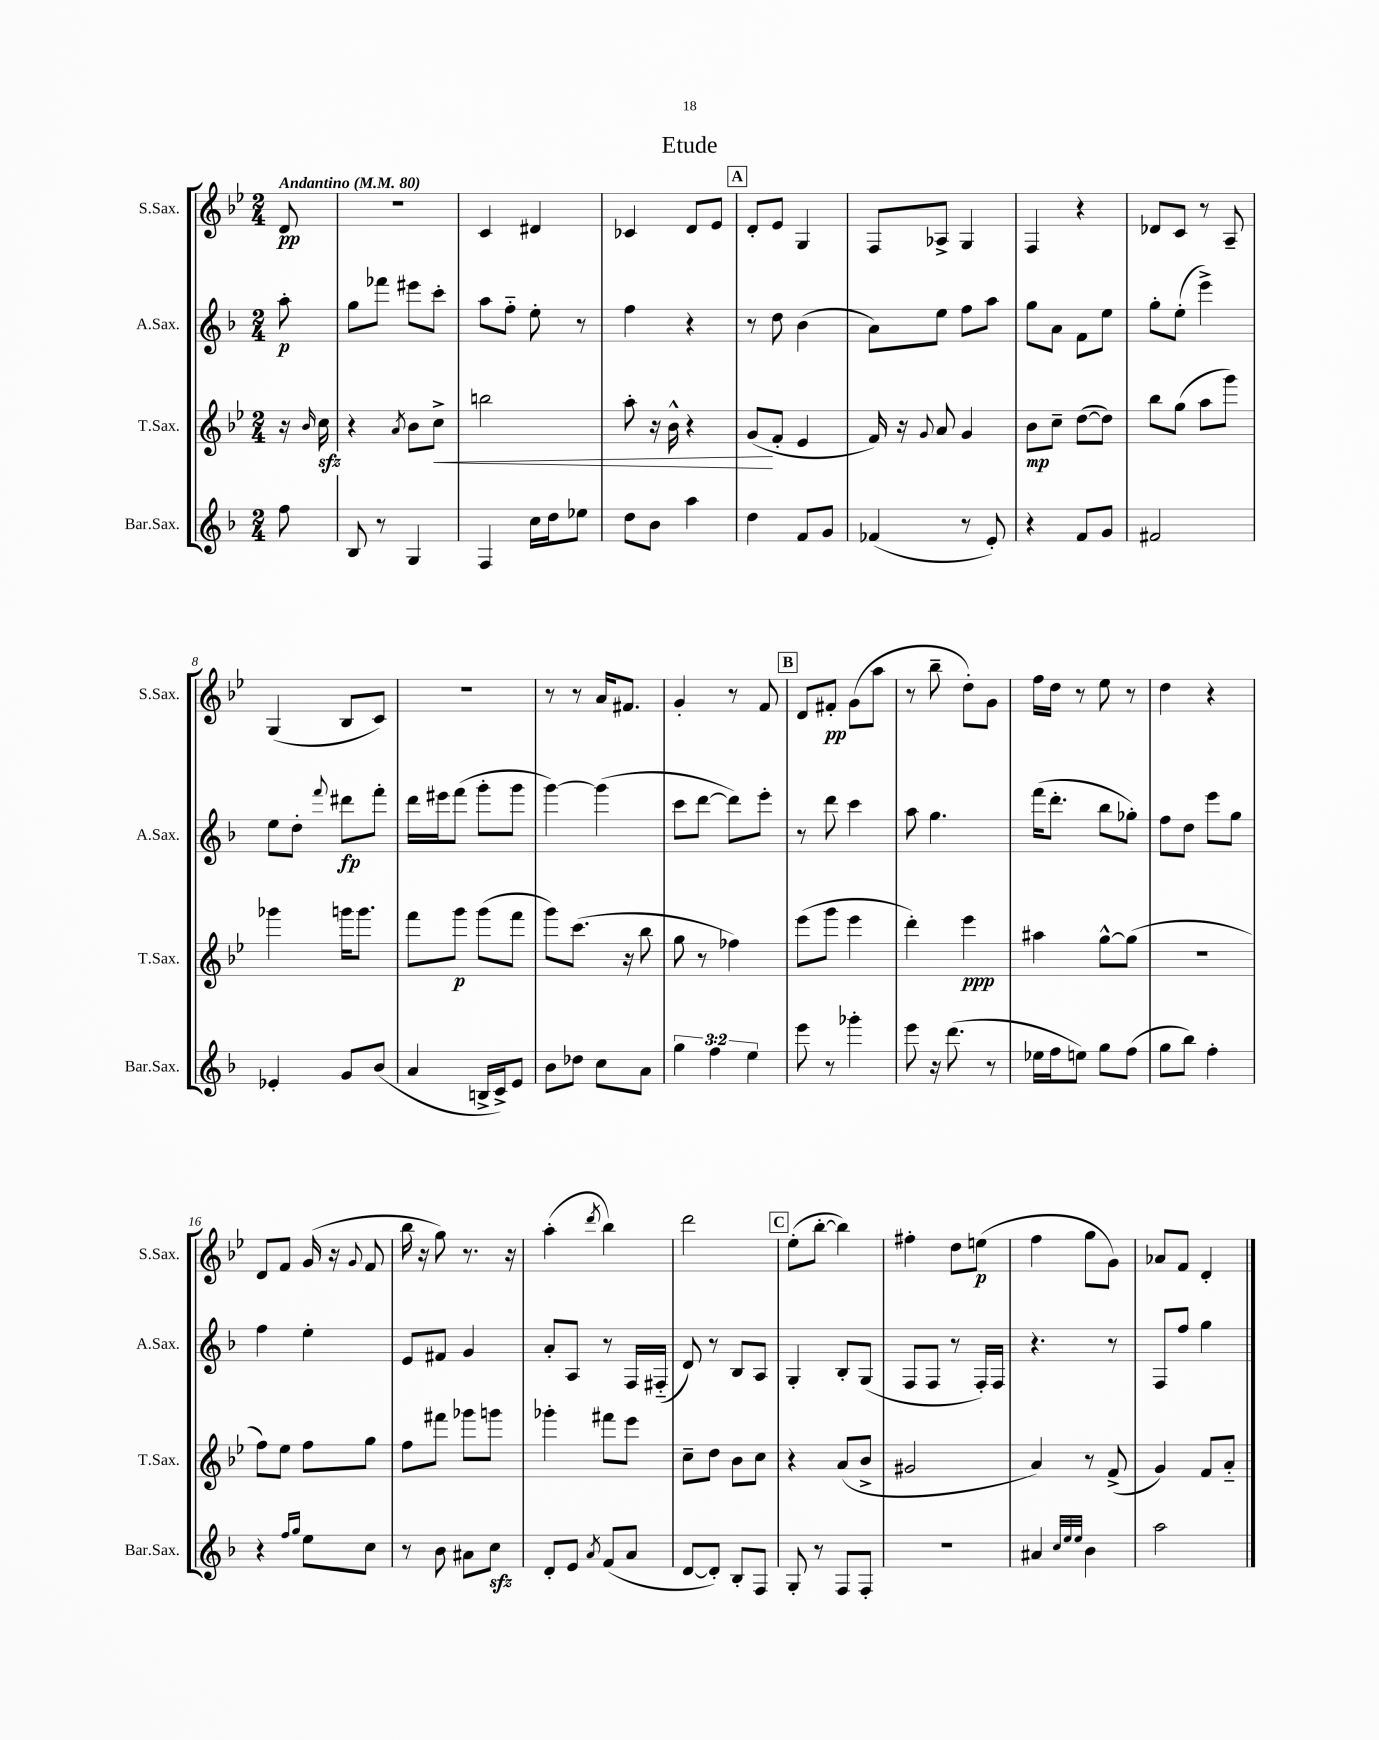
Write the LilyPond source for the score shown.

\header { title = "Etude" }
<<
\new StaffGroup <<
\new Staff = "s0" \with { instrumentName = "S.Sax." shortInstrumentName = "S.Sax." } {
    \clef treble \key bes \major \numericTimeSignature \time 2/4 \partial 8 \tempo "Andantino" 4 = 80
    d'8\pp |
    R2 |
    c'4 dis'4 |
    ces'4 d'8 ees'8 |
    \mark \markup { \box "A" } d'8-. ees'8 g4 |
    f8 aes8-> g4 |
    f4 r4 |
    des'8 c'8 r8 a8-- |
    g4( bes8 c'8) |
    r2 |
    r8 r8 a'16 fis'8. |
    g'4-. r8 f'8 |
    \mark \markup { \box "B" } d'8 fis'8-.\pp g'8( a''8 |
    r8 bes''8-- d''8-.) g'8 |
    f''16 d''16 r8 ees''8 r8 |
    d''4 r4 |
    d'8 f'8 g'16( r16 \appoggiatura { g'8 } f'8 |
    bes''16 r16 g''8) r8. r16 |
    a''4-.( \acciaccatura { d'''8 } bes''4) |
    d'''2 |
    \mark \markup { \box "C" } ees''8-.( bes''8~-. bes''4) |
    fis''4-. d''8 e''8\p( |
    f''4 g''8 g'8) |
    aes'8 f'8 d'4-. \bar "|." |
}
\new Staff = "s1" \with { instrumentName = "A.Sax." shortInstrumentName = "A.Sax." } {
    \clef treble \key f \major \numericTimeSignature \time 2/4 \partial 8
    a''8-.\p |
    g''8 fes'''8 eis'''8 c'''8-. |
    a''8 f''8-_ e''8-. r8 |
    f''4 r4 |
    \mark \markup { \box "A" } r8 d''8 bes'4( |
    a'8) e''8 f''8 a''8 |
    g''8 a'8 f'8 e''8 |
    g''8-. e''8-.( e'''4->) |
    e''8 d''8-. \appoggiatura { f'''8 } dis'''8\fp f'''8-. |
    d'''16 eis'''16 f'''8( g'''8-. g'''8 |
    g'''4~) g'''4( |
    c'''8 d'''8~ d'''8) e'''8-. |
    \mark \markup { \box "B" } r8 d'''8 c'''4 |
    a''8 g''4. |
    f'''16( d'''8.-. bes''8 ges''8-.) |
    f''8 d''8 e'''8 g''8 |
    f''4 e''4-. |
    e'8 fis'8 g'4 |
    a'8-. a8 r8 f16 fis16-_( |
    d'8) r8 bes8 a8 |
    \mark \markup { \box "C" } g4-. bes8-. g8( |
    f8 f8 r8 f16-.) f16 |
    r4. r8 |
    f8 f''8 g''4 \bar "|." |
}
\new Staff = "s2" \with { instrumentName = "T.Sax." shortInstrumentName = "T.Sax." } {
    \clef treble \key bes \major \numericTimeSignature \time 2/4 \partial 8
    r16 \grace { bes'16 } c''16\sfz |
    r4 \acciaccatura { a'8 } bes'8 c''8->\< |
    b''2 |
    a''8-. r16 bes'16-^ r4 |
    \mark \markup { \box "A" } g'8\!( f'8-. ees'4 |
    f'16) r16 \appoggiatura { g'8 } a'8 g'4 |
    bes'8\mp c''8-- d''8~( d''8) |
    bes''8 g''8( a''8 g'''8) |
    ges'''4 g'''16 g'''8. |
    f'''8 g'''8\p g'''8( f'''8 |
    g'''8) c'''8.( r16 bes''8 |
    g''8 r8 fes''4) |
    \mark \markup { \box "B" } ees'''8( g'''8 ees'''4 |
    d'''4-.) ees'''4\ppp |
    ais''4 g''8~-^ g''8( |
    R2 |
    f''8) ees''8 f''8 g''8 |
    f''8 fis'''8 ges'''8 g'''8 |
    ges'''4-. fis'''8 ees'''8 |
    c''8-- d''8 bes'8 c''8 |
    \mark \markup { \box "C" } r4 a'8( bes'8-> |
    gis'2 |
    a'4) r8 f'8->( |
    g'4) f'8 a'8-_ \bar "|." |
}
\new Staff = "s3" \with { instrumentName = "Bar.Sax." shortInstrumentName = "Bar.Sax." } {
    \clef treble \key f \major \numericTimeSignature \time 2/4 \override Staff.TupletNumber.text = #tuplet-number::calc-fraction-text \partial 8
    f''8 |
    bes8 r8 g4 |
    f4 c''16 d''16 ees''8 |
    d''8 bes'8 a''4 |
    \mark \markup { \box "A" } d''4 f'8 g'8 |
    fes'4( r8 e'8-.) |
    r4 f'8 g'8 |
    fis'2 |
    ees'4-. g'8 bes'8( |
    a'4 b16-> c'16->) e'8 |
    bes'8 des''8 c''8 a'8 |
    \tuplet 3/2 { g''4 f''4 e''4 } |
    \mark \markup { \box "B" } e'''8 r8 ges'''4-. |
    e'''8 r16 d'''8.( r8 |
    ees''16 f''16 e''8) g''8 f''8( |
    g''8 bes''8) f''4-. |
    r4 \grace { f''16 g''16 } e''8 c''8 |
    r8 bes'8 ais'8 c''8\sfz |
    d'8-. e'8 \acciaccatura { a'8 } f'8( a'8 |
    d'8~ d'8-.) bes8-. f8 |
    \mark \markup { \box "C" } g8-. r8 f8 f8-. |
    R2 |
    ais'4 \grace { c''32 e''32 e''32 } bes'4 |
    a''2 \bar "|." |
}
>>
>>
